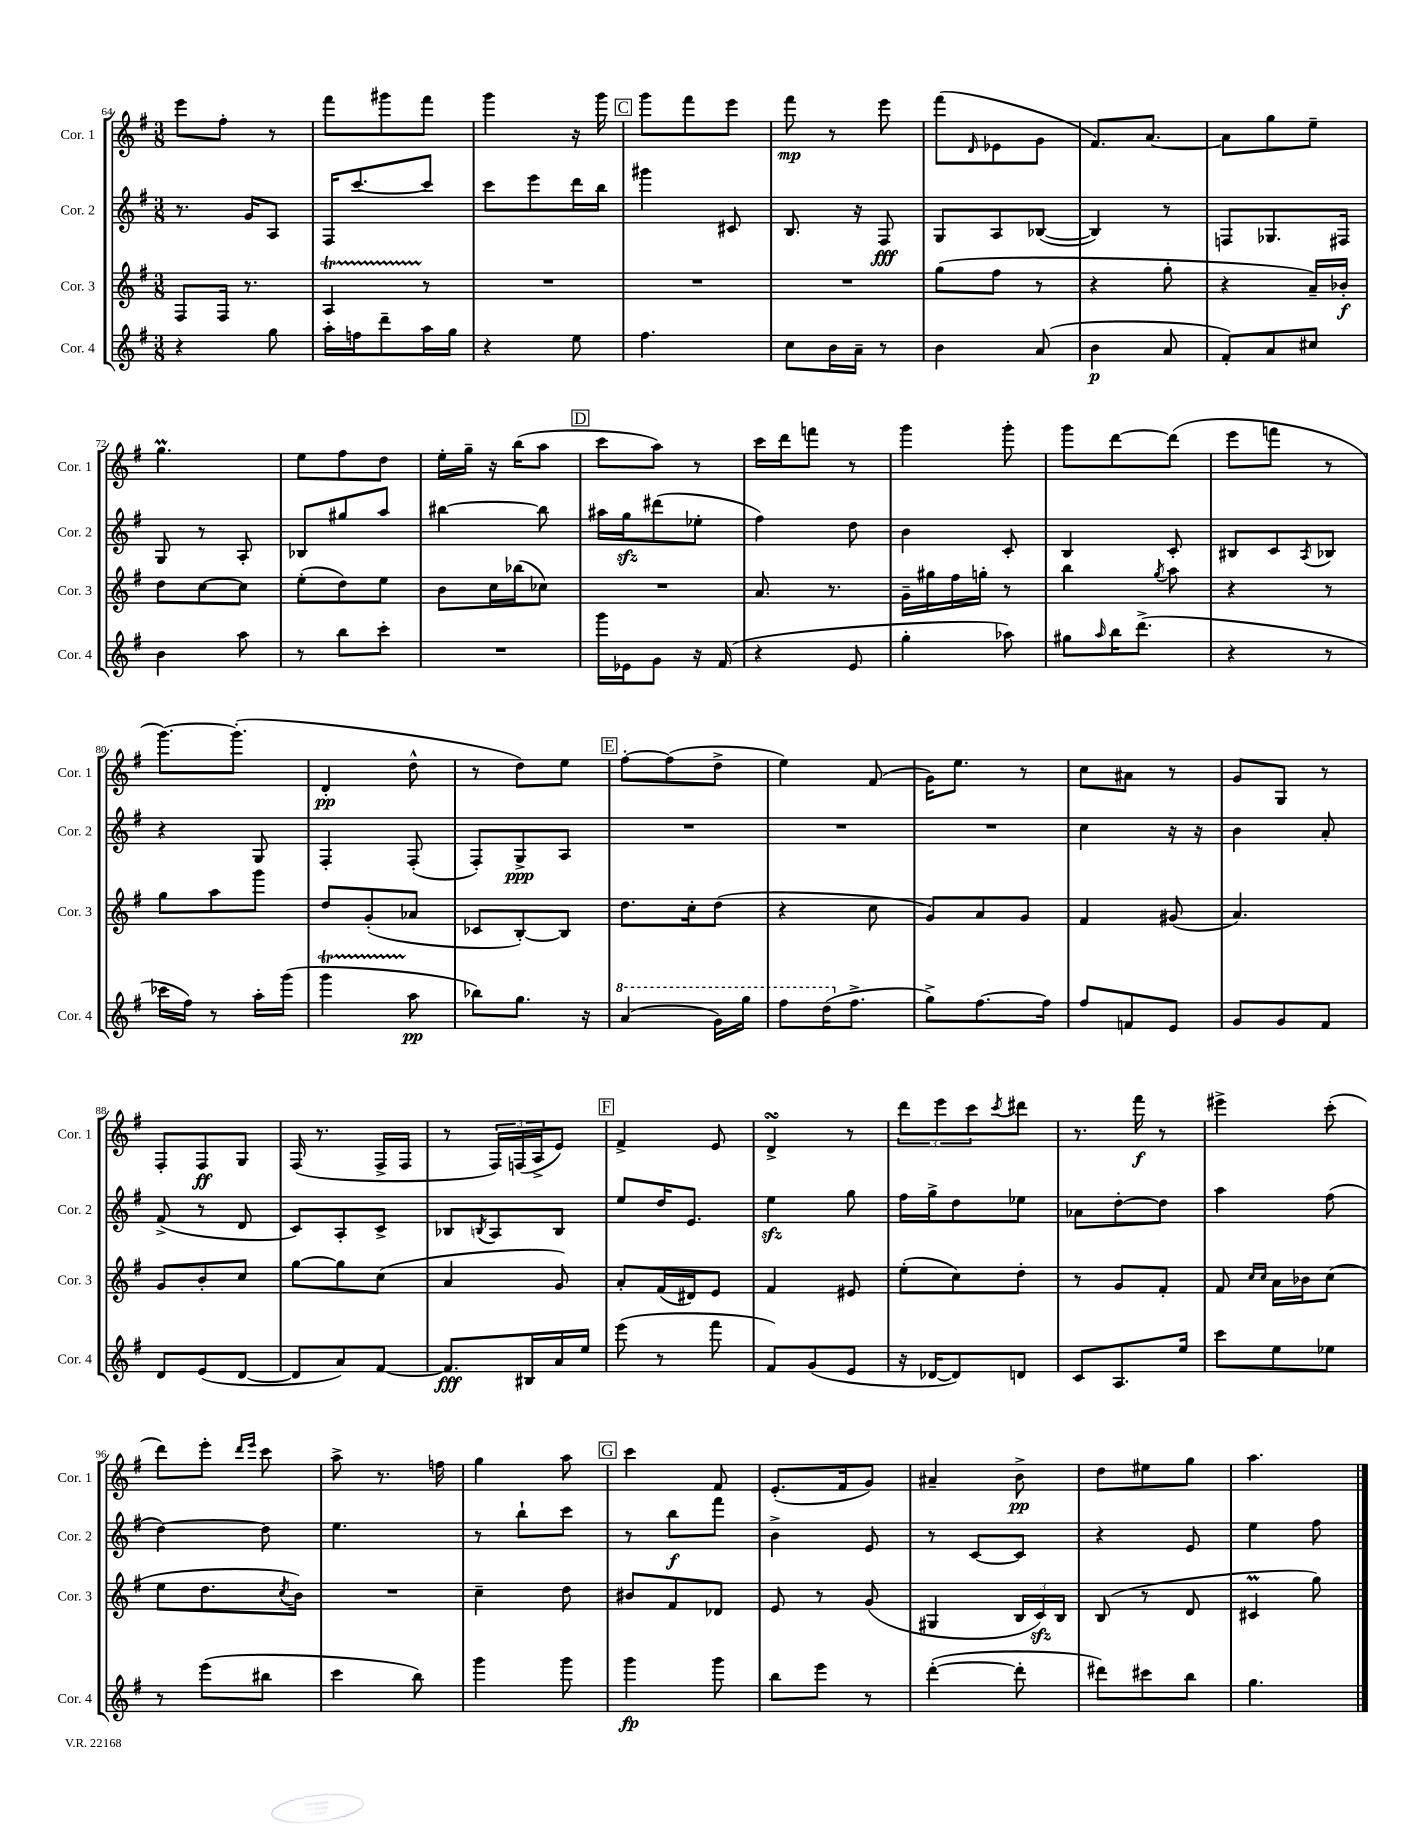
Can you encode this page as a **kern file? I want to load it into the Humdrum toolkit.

**kern	**kern	**kern	**kern
*staff4	*staff3	*staff2	*staff1
*clefG2	*clefG2	*clefG2	*clefG2
*k[f#]	*k[f#]	*k[f#]	*k[f#]
*M3/8	*M3/8	*M3/8	*M3/8
4r	8F#	8.r	8eee
.	16F#	.	8ff#'
.	8.r	16g	.
8gg	.	8A	8r
=	=	=	=
16aa'	4A	16F#	8fff#
16ff	.	[8.ccc	.
8ddd~	.	.	8ggg#
16aa	8r	8ccc]	8fff#
16gg	.	.	.
=	=	=	=
4r	4.r	8ccc	4ggg
.	.	8eee	.
8ee	.	16ddd	16r
.	.	16bb	16ggg
=	=	=	=
4.ff#	4.r	4ggg#	8ggg
.	.	.	8fff#
.	.	8c#	8eee
=	=	=	=
8cc	4.r	8.B	8fff#
16b	.	.	8r
16a~	.	16r	.
8r	.	8F#	8eee
=	=	=	=
4b	(8gg	8G	(8fff#
.	.	.	16qqd
.	8ff#	8A	8e-
(8a	8r	([8B-	8g
=	=	=	=
4b	4r	4B-])	8.f#)
.	.	.	[8.a
8a	8gg'	8r	.
=	=	=	=
8f#')	4r	8F	8a]
8a	.	8.G-	8gg
8cc#	16a~)	.	8ee~
.	16b-'	16F#	.
=	=	=	=
4b	8dd	8G	4.gg
.	[8cc	8r	.
8aa	8cc]	8A'	.
=	=	=	=
8r	(8ee'	8B-	8ee
8bb	8dd)	8gg#	8ff#
8ccc'	8ee	8aa	8dd
=	=	=	=
4.r	8b	[4bb#	16ee'
.	.	.	16gg~
.	16cc	.	16r
.	(16bb-	.	(16bb
.	8cc-)	8bb#]	8aa
=	=	=	=
16ggg	4.r	16aa#	8ccc
16e-	.	16gg	.
8g	.	(8ddd#	8aa)
16r	.	8ee-'	8r
(16f#	.	.	.
=	=	=	=
4r	8.a	4ff#)	16ccc
.	.	.	16ddd
.	.	.	8fff
.	8.r	.	.
8e	.	8dd	8r
=	=	=	=
4gg'	16g~	4b	4ggg
.	16gg#	.	.
.	16ff#	.	.
.	16gg'	.	.
8aa-)	8r	8c'	8ggg'
=	=	=	=
8gg#	4bb	4B	8ggg
16qqaa	.	.	.
16bb	.	.	[8ddd
(8.ddd^	.	.	.
.	8qgg	.	.
.	8aa	8c'	(8ddd]
=	=	=	=
4r	4r	8B#	8eee
.	.	8c	8fff
.	.	8qA	.
8r	8r	8B-	8r
=	=	=	=
16ccc-	8gg	4r	[8.ggg)
16ff#)	.	.	.
8r	8aa	.	.
.	.	.	(8.ggg']
16aa'	8ggg	8G	.
(16ggg	.	.	.
=	=	=	=
4ggg	8dd	4F#'	4d'
.	(8g'	.	.
8aa	8a-	(8F#'	8dd^^
=	=	=	=
8bb-)	8c-	8F#')	8r
8.gg	[8B')	8G^	8dd)
.	8B]	8A	8ee
16r	.	.	.
=	=	=	=
(4aa	8.dd	4.r	[8ff#'
.	.	.	(8ff#]
.	16cc'	.	.
16gg)	(8dd	.	8dd^
16ggg	.	.	.
=	=	=	=
8fff#	4r	4.r	4ee)
(16ddd	.	.	.
8.ff#^	.	.	.
.	8cc	.	(8f#
=	=	=	=
8gg^)	8g)	4.r	16g)
.	.	.	8.ee
[8.ff#	8a	.	.
.	8g	.	8r
16ff#]	.	.	.
=	=	=	=
8ff#	4f#	4cc	8cc
8f	.	.	8a#
8e	(8g#	16r	8r
.	.	16r	.
=	=	=	=
8g	4.a)	4b	8g
8g	.	.	8G
8f#	.	8a'	8r
=	=	=	=
8d	8g	(8f#^	8F#'
(8e	8b'	8r	8F#
[8d	8cc	8d	8G
=	=	=	=
8d]	[8gg	8c)	(16F#
.	.	.	8.r
8a)	8gg]	8A'	.
[8f#	(8cc	8c^	16F#^
.	.	.	16F#
=	=	=	=
8.f#]	4a	8B-	8r
.	.	8qB	.
.	.	8A	24F#)
.	.	.	(24F
16B#	.	.	.
.	.	.	24A^
16a	8g)	8B	8e)
16ee	.	.	.
=	=	=	=
(8eee	8a'	8ee	4f#^
8r	(16f#	16dd	.
.	16d#)	8.e	.
8fff#	8e	.	8e
=	=	=	=
8f#)	4f#	4ee	4d^
(8g	.	.	.
8e	8e#	8gg	8r
=	=	=	=
16r	(8ee'	16ff#	12ddd
[16d-	.	16gg^	.
.	.	.	12eee
8d-])	8cc)	8dd	.
.	.	.	12ccc
.	.	.	8qccc
8d	8dd'	8ee-	8ddd#
=	=	=	=
8c	8r	8a-	8.r
8.A	8g	[8dd'	.
.	.	.	16fff#
.	8f#'	8dd]	8r
16ee	.	.	.
=	=	=	=
8ccc	8f#	4aa	4eee#^
.	16qqcc	.	.
.	16qqcc	.	.
8ee	16a	.	.
.	16b-	.	.
8ee-	(8cc	(8ff#	(8ccc'
=	=	=	=
8r	8ee	[4dd)	8ddd)
(8eee	8.dd	.	8eee'
.	.	.	16qqddd
.	.	.	16qqeee
8bb#	.	8dd]	8ccc
.	8qcc	.	.
.	16b)	.	.
=	=	=	=
4ccc	4.r	4.ee	8aa^
.	.	.	8.r
8bb)	.	.	.
.	.	.	16ff
=	=	=	=
4ggg	4cc~	8r	4gg
.	.	8bb`	.
8ggg	8dd	8ccc	8aa
=	=	=	=
4ggg	8b#	8r	4ccc
.	8f#	8bb	.
8ggg	8d-	8fff#	8f#
=	=	=	=
8bb	8e	4b^	(8.e'
8eee	8r	.	.
.	.	.	16f#
8r	(8g	8e	8g)
=	=	=	=
([4ddd'	4G#	8r	4a#~
.	.	[8c	.
8ddd']	24B	8c]	8b^
.	24c)	.	.
.	24B	.	.
=	=	=	=
8ddd#)	(8B	4r	8dd
8ccc#	8r	.	8ee#
8bb	8d	8e	8gg
=	=	=	=
4.gg	4c#	4ee	4.aa
.	8gg)	8ff#	.
==	==	==	==
*-	*-	*-	*-
